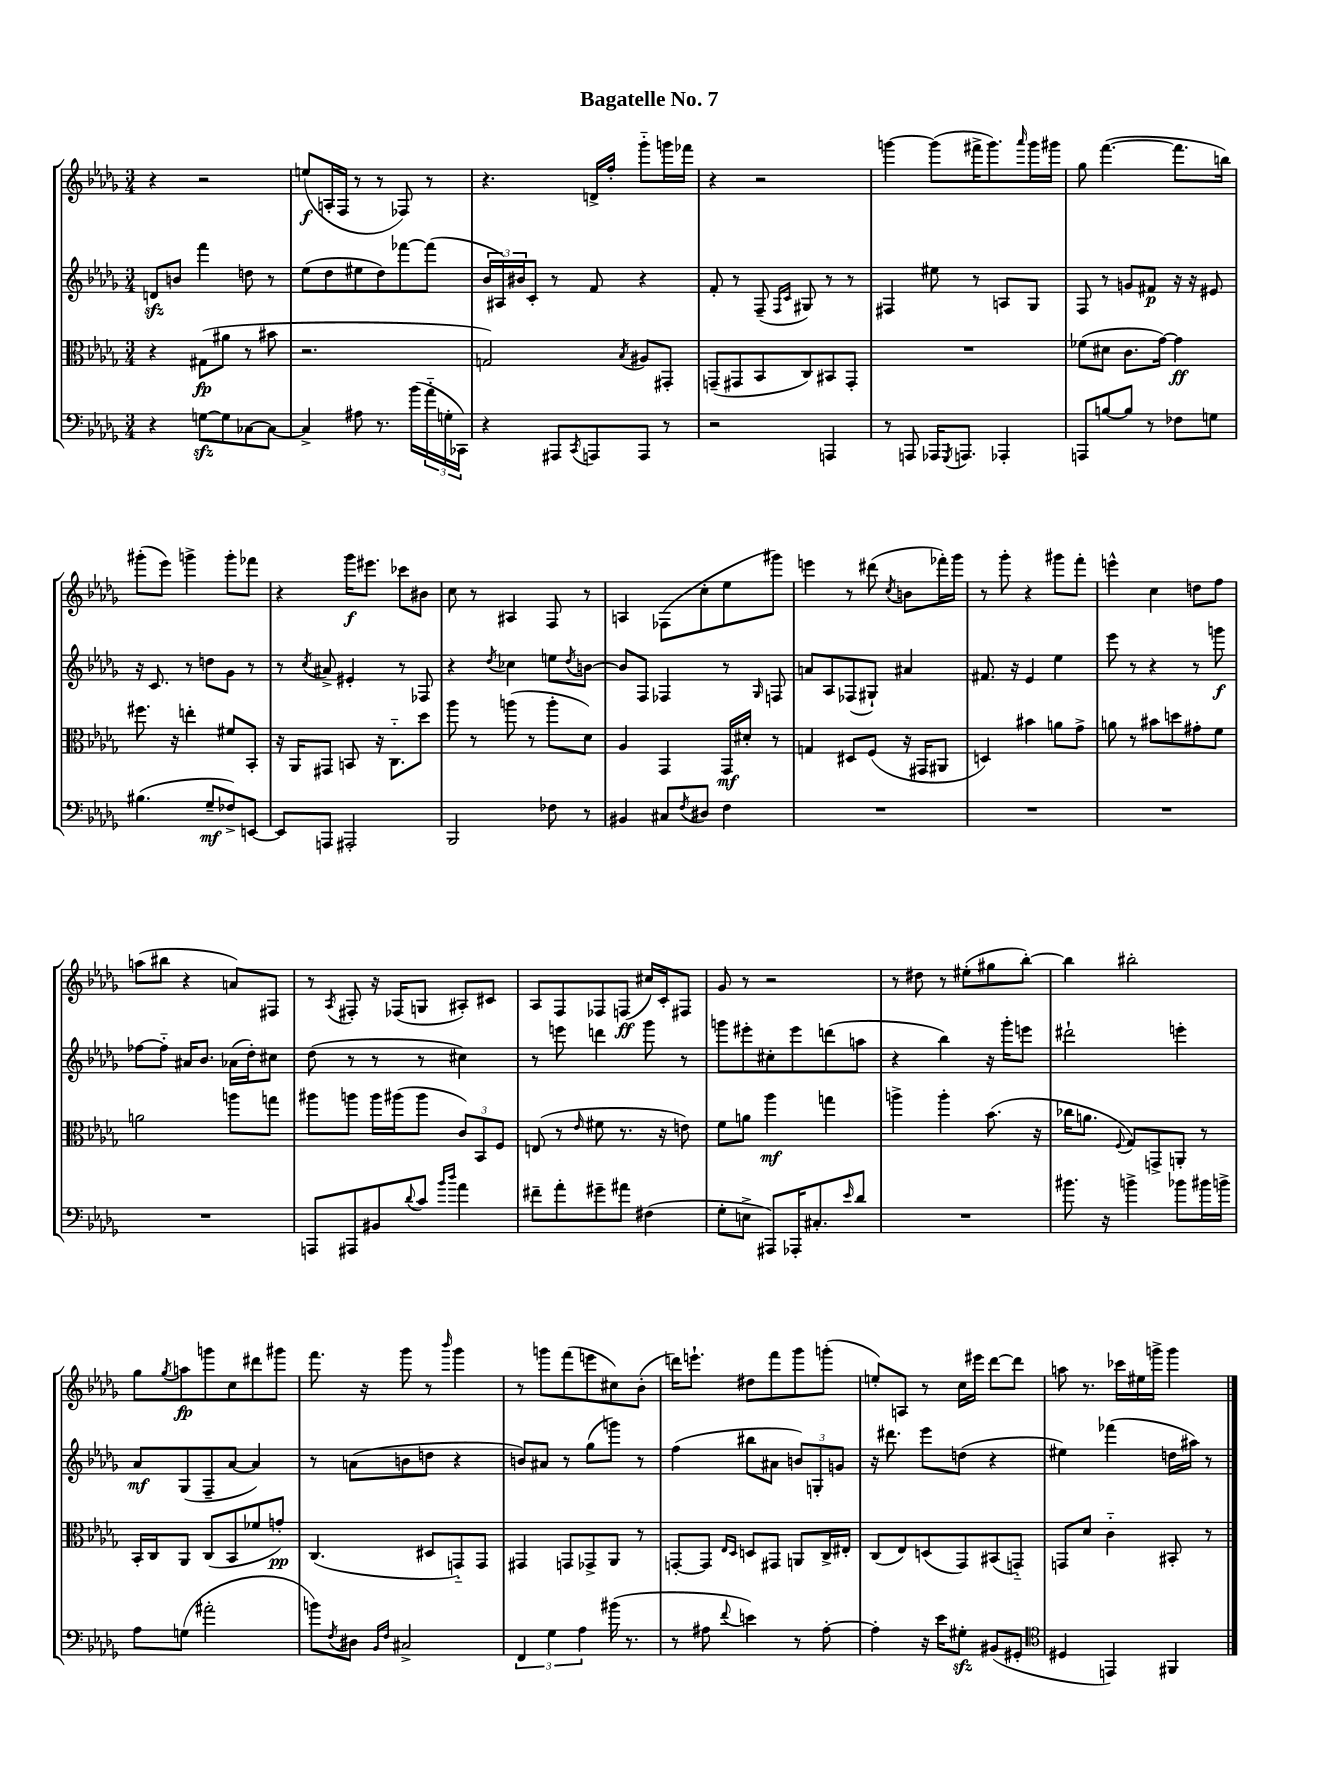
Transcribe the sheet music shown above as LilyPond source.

\header { title = "Bagatelle No. 7" }
<<
\new StaffGroup <<
\new Staff = "s0" {
    \clef treble \key des \major \numericTimeSignature \time 3/4
    r4 r2 |
    e''8\f( a16-. f16 r8 r8 fes8) r8 |
    r4. d'16-> f''16-. ges'''8-_ g'''16 fes'''16 |
    r4 r2 |
    g'''4~ g'''8( fis'''16-> g'''8.) \grace { aes'''16 } g'''16 gis'''16 |
    ges''8 f'''4.~( f'''8. b''16) |
    gis'''8-.( ees'''8) g'''4-> g'''8-. fes'''8 |
    r4 ges'''16\f eis'''8. ces'''8 bis'8 |
    c''8 r8 ais4 f8 r8 |
    a4 fes8( c''8-. ees''8 gis'''8) |
    e'''4 r8 dis'''8( \acciaccatura { c''8 } b'8 fes'''16-.) ges'''16 |
    r8 ges'''8-. r4 gis'''8 f'''8-. |
    e'''4-^ c''4 d''8 f''8 |
    a''8( bis''8 r4 a'8) fis8 |
    r8 \acciaccatura { aes8 } fis8-. r16 fes16( g8 ais8-.) cis'8 |
    aes8 f8 fes8 f8\ff( cis''16) c'16-. fis8 |
    ges'8 r8 r2 |
    r8 dis''8 r8 eis''8-.( gis''8 bes''8~-.) |
    bes''4 bis''2-. |
    ges''8 \acciaccatura { ges''8 } a''8\fp g'''8 c''8 dis'''8 gis'''8 |
    f'''8. r16 ges'''8 r8 \grace { bes'''16 } ges'''4 |
    r8 g'''8 f'''8( e'''8 cis''8) bes'8-.( |
    d'''16) e'''8.-! dis''8 f'''8 ges'''8 g'''8-.( |
    e''8-.) a8 r8 c''16 eis'''16 des'''8~ des'''8 |
    a''8 r8. ces'''16 eis''16 g'''16-> g'''4 \bar "|." |
}
\new Staff = "s1" {
    \clef treble \key des \major \numericTimeSignature \time 3/4
    d'8\sfz b'8 f'''4 d''8 r8 |
    ees''8( des''8 eis''8 des''8) fes'''8~ fes'''8( |
    \tuplet 3/2 { bes'16 ais16) bis'16 } c'8-. r8 f'8 r4 |
    f'8-. r8 f8--( \grace { f16 c'16 } gis8) r8 r8 |
    fis4 eis''8 r8 a8 ges8 |
    f8 r8 g'8 fis'8\p r16 r16 eis'8 |
    r16 c'8. r8 d''8 ges'8 r8 |
    r8 \acciaccatura { c''8 } ais'8-> eis'4-. r8 fes8 |
    r4 \acciaccatura { des''8 } ces''4 e''8 \acciaccatura { des''8 } b'8~ |
    b'8 f8 fes4 r8 \grace { ges16 } f8 |
    a'8 aes8 fes8( gis8-!) ais'4 |
    fis'8. r16 ees'4 ees''4 |
    ees'''8 r8 r4 r8 g'''8\f |
    fes''8~ fes''8-_ ais'16 bes'8. aes'16( des''16-.) cis''8 |
    des''8( r8 r8 r8 cis''4) |
    r8 e'''8 d'''4 ges'''8 r8 |
    g'''8 eis'''8-. cis''8-. eis'''8 d'''8( a''8 |
    r4 bes''4) r16 ges'''16-. e'''8 |
    dis'''2-! e'''4-. |
    aes'8\mf ges8( f8-- aes'8~ aes'4) |
    r8 a'8( b'8 d''8 r4 |
    b'8) ais'8 r8 ges''8( g'''8) r8 |
    f''4( bis''8 ais'8 \tuplet 3/2 { b'8) g8-. g'8 } |
    r16 dis'''8. ees'''8 d''8( r4 |
    eis''4) fes'''4( d''16 ais''16) r8 \bar "|." |
}
\new Staff = "s2" {
    \clef alto \key des \major \numericTimeSignature \time 3/4
    r4 gis8\fp( ais'8 r8 bis'8 |
    r2. |
    g2) \acciaccatura { bes8 } ais8 gis,8-. |
    g,8--( gis,8 bes,8 c8) bis,8 gis,8-. |
    R2. |
    fes'8( dis'8 c'8. ges'16~) ges'4\ff |
    fis''8. r16 e''4-. fis'8 bes,8-. |
    r16 aes,16 gis,8 b,8 r16 c8.-_ des''8 |
    aes''8 r8 a''8( r8 a''8-. des'8) |
    aes4 ges,4 ges,16\mf dis'16-. r8 |
    g4 dis8 f8( r16 gis,16 ais,8 |
    d4) bis'4 a'8 ges'8-> |
    a'8 r8 bis'8 d''8 gis'8-. f'8 |
    a'2 a''8 g''8 |
    ais''8 a''8 a''16 ais''16( ais''8 \tuplet 3/2 { c'8) bes,8 f8 } |
    e8( r8 \grace { ees'16 } fis'8 r8. r16 e'8) |
    f'8 a'8 aes''4\mf g''4 |
    a''4-> a''4-. bes'8.( r16 |
    ces''16 a'8. \appoggiatura { f8 } ges8) g,8-> a,8-. r8 |
    bes,16-. c16 aes,8 c8( bes,8 fes'8 g'8-.\pp) |
    c4.( dis8 g,8-_) g,8 |
    gis,4 g,8 ges,8-> aes,8 r8 |
    g,8~-. g,8 \grace { ees16 des16 } d8 gis,8 a,8 c16-> eis16-. |
    c8( ees8) d8( ges,8) bis,8( g,8-_) |
    g,8 des'8 c'4-_ bis,8-. r8 \bar "|." |
}
\new Staff = "s3" {
    \clef bass \key des \major \numericTimeSignature \time 3/4
    r4 g8~\sfz g8 ces8~ ces8~ |
    ces4-> ais8 r8. bes'16( \tuplet 3/2 { aes'16-_ g16-. ces,16) } |
    r4 ais,,8 \acciaccatura { c,8 } a,,8 a,,8 r8 |
    r2 a,,4 |
    r8 a,,8 aes,,16 \acciaccatura { ges,,8 } a,,8. aes,,4-. |
    a,,8 b8~ b8 r8 fes8 g8 |
    bis4.( ges8--\mf fes8->) e,8~ |
    e,8 a,,8 ais,,2-. |
    bes,,2 fes8 r8 |
    bis,4 cis8 \acciaccatura { f8 } dis8 f4 |
    R2. |
    R2. |
    R2. |
    R2. |
    a,,8 ais,,8 bis,8 \appoggiatura { des'8 } c'8 \grace { bes'16 des''16 } aes'4 |
    fis'8-- aes'8-. gis'8-- ais'8 fis4( |
    ges8-. e8-> ais,,8) aes,,16-. cis8.-. \grace { ees'16 } des'8 |
    R2. |
    bis'8. r16 b'4-> bes'8 bis'16 b'16-> |
    aes8 g8( ais'2-. |
    b'8) \acciaccatura { f8 } dis8 \grace { bes,16 f16 } cis2-> |
    \tuplet 3/2 { f,4 ges4 aes4 } bis'16( r8. |
    r8 ais8 \appoggiatura { f'8 } e'4) r8 ais8~-. |
    ais4-. r16 ees'16 gis8-.\sfz bis,8( gis,8-. |
    \clef tenor dis4 e,4) fis,4 \bar "|." |
}
>>
>>
\layout { \context { \Score \remove "Bar_number_engraver" } }
